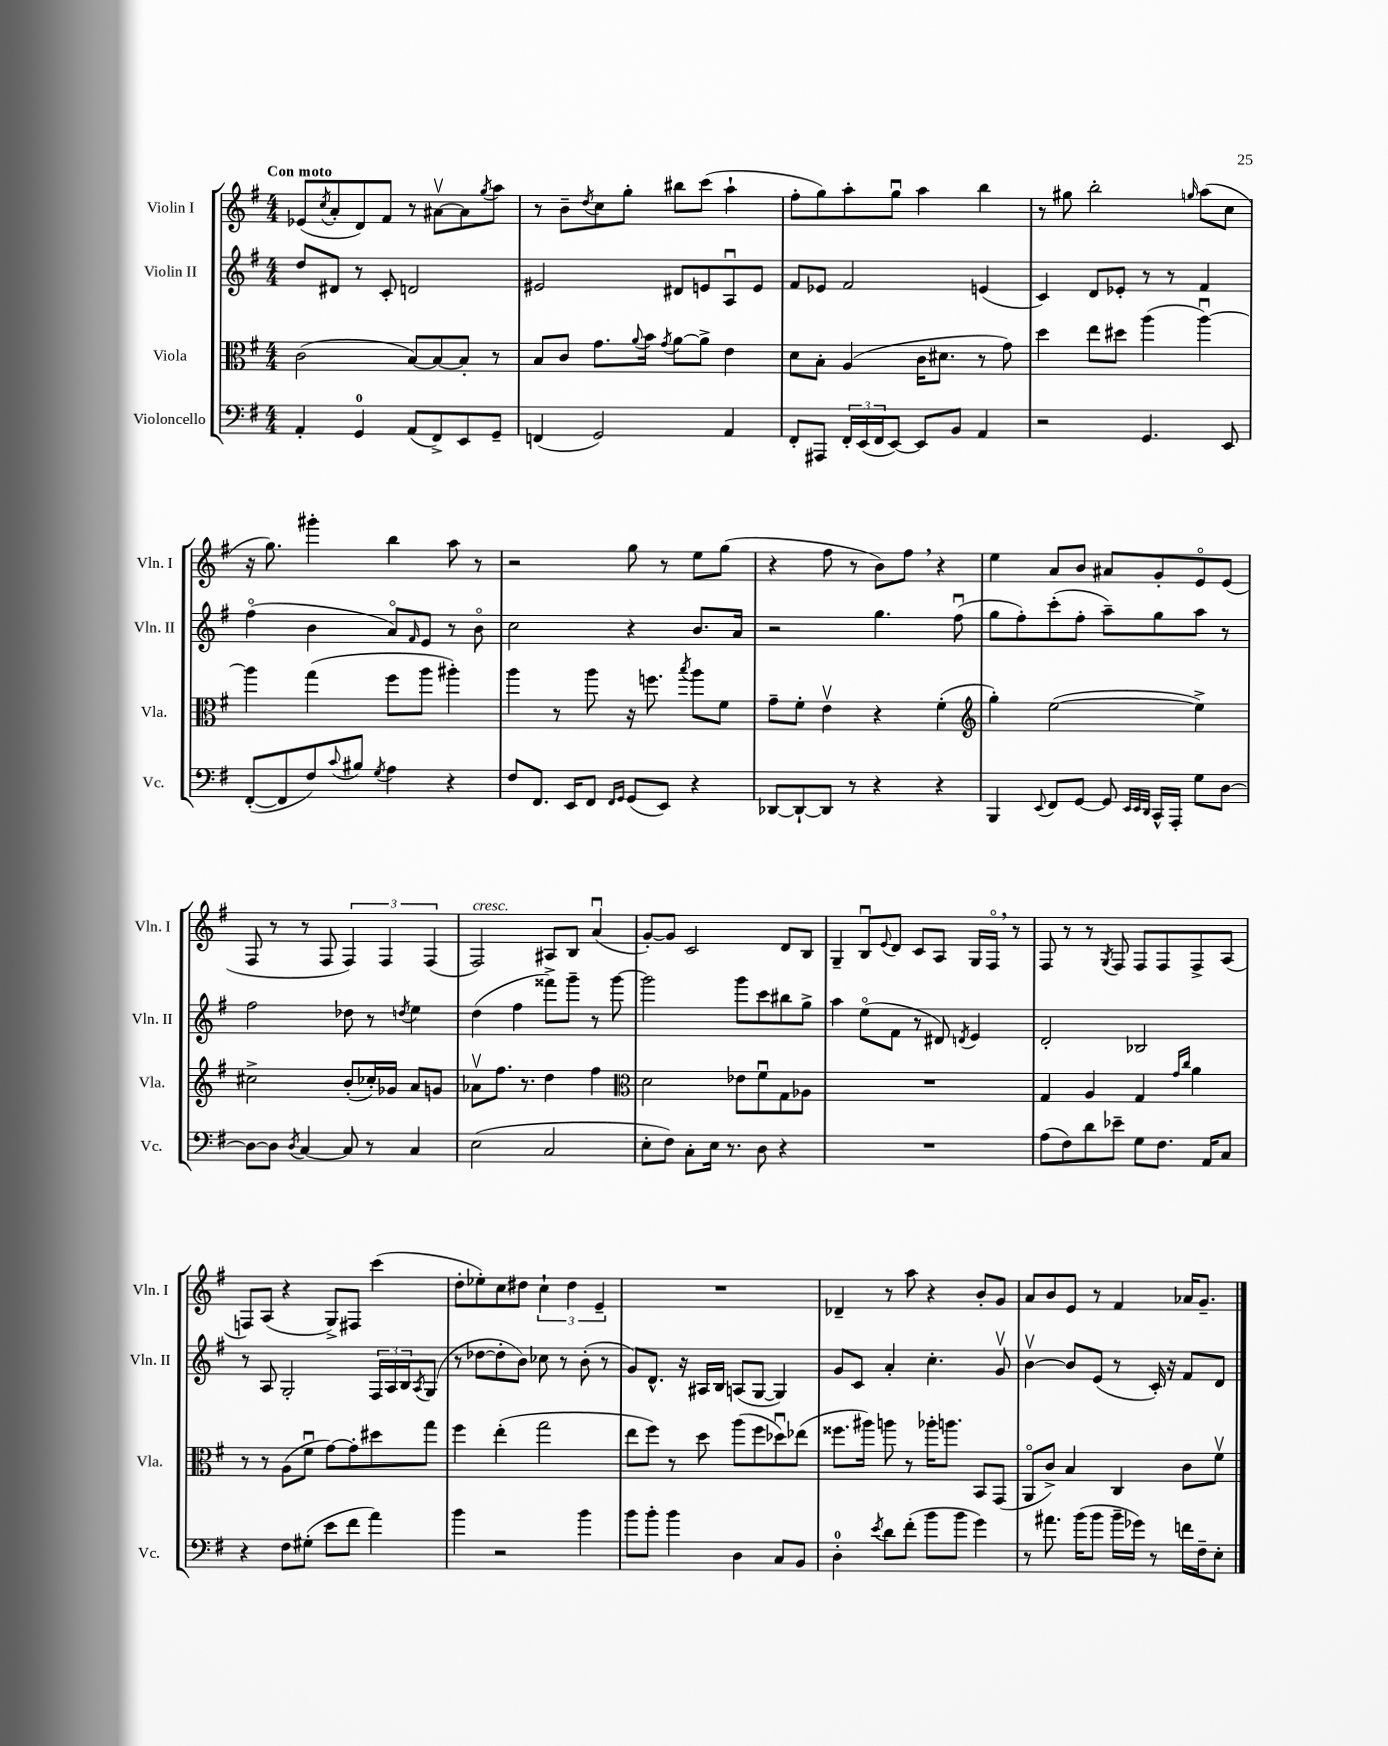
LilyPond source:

<<
\new StaffGroup <<
\new Staff = "s0" \with { instrumentName = "Violin I" shortInstrumentName = "Vln. I" } {
    \clef treble \key g \major \numericTimeSignature \time 4/4 \tempo "Con moto"
    ees'8( \acciaccatura { c''8 } a'8-. d'8) fis'8 r8 ais'8~\upbow ais'8 \acciaccatura { g''8 } a''8 |
    r8 b'8-- \acciaccatura { d''8 } c''8 g''8-. bis''8 c'''8( a''4-! |
    fis''8-. g''8) a''8-. g''8\downbow a''4 b''4 |
    r8 gis''8 b''2-. \grace { g''16 } a''8( c''8 |
    r16 g''8.) gis'''4-. b''4 a''8 r8 |
    r2 g''8 r8 e''8 g''8( |
    r4 fis''8 r8 b'8) fis''8 \breathe r4 |
    e''4 a'8 b'8 ais'8 g'8-. e'8\flageolet e'8( |
    fis8 r8 r8 fis8 \tuplet 3/2 { fis4) fis4 fis4( } |
    fis2^\markup { \italic "cresc." }) ais8 b8 a'4\downbow( |
    g'8~-.) g'8 c'2 d'8 b8 |
    g4-- b8\downbow \appoggiatura { e'8 } d'8 c'8 a8 g16 fis16\flageolet \breathe r8 |
    fis8 r8 r8 \acciaccatura { g8 } fis8 fis8 fis8 fis8-> a8( |
    f8) a8( r4 g8->) fis8 c'''4( |
    d''8-. ees''8-.) c''8 dis''8 \tuplet 3/2 { c''4-! dis''4 e'4-- } |
    R1 |
    des'4-- r8 a''8 r4 b'8-. g'8 |
    a'8 b'8 e'8 r8 fis'4 aes'16 g'8.-- \bar "|." |
}
\new Staff = "s1" \with { instrumentName = "Violin II" shortInstrumentName = "Vln. II" } {
    \clef treble \key g \major \numericTimeSignature \time 4/4
    d''8 dis'8 r8 c'8-. d'2 |
    eis'2 dis'8 e'8 a8\downbow e'8 |
    fis'8 ees'8 fis'2 e'4( |
    c'4) d'8 ees'8-. r8 r8 fis'4 |
    fis''4\flageolet( b'4 a'8\flageolet) \grace { fis'16 } e'8 r8 b'8\flageolet |
    c''2 r4 b'8. a'16 |
    r2 g''4. fis''8\downbow( |
    g''8 fis''8-.) c'''8-.( fis''8-. a''8--) g''8 a''8 r8 |
    fis''2 des''8 r8 \acciaccatura { d''8 } e''4 |
    d''4( fis''4 fisis'''8->) g'''8-- r8 g'''8~ |
    g'''2 g'''8 c'''8 bis''8 g''8-> |
    a''4 e''8\flageolet( fis'8 r8 dis'8) \acciaccatura { d'8 } e'4 |
    d'2-. bes2 |
    r8 a8 g2-. \tuplet 3/2 { fis16 a16 b16 } \acciaccatura { a8 } g8( |
    r8 des''8~ des''8-. b'8) ces''8 r8 b'8-.( r8 |
    g'8) d'8.-^ r16 ais16 b16 a8( g8~ g4) |
    g'8 c'8 a'4-. c''4.-. g'8\upbow |
    b'4~\upbow b'8 e'8( r8 c'16-.) r16 fis'8 d'8 \bar "|." |
}
\new Staff = "s2" \with { instrumentName = "Viola" shortInstrumentName = "Vla." } {
    \clef alto \key g \major \numericTimeSignature \time 4/4
    c'2( b8~) b8~ b8-. r8 |
    b8 c'8 g'8. \appoggiatura { a'8 } b'16 \acciaccatura { g'8 } a'8~ a'8-> e'4 |
    d'8 b8-. a4( c'16 dis'8. r8 g'8) |
    d''4 e''8 dis''8 a''4( a''4~\downbow) |
    a''4 g''4( fis''8 a''8 ais''4-.) |
    a''4 r8 a''8 r16 f''8. \acciaccatura { b''8 } a''8 fis'8 |
    g'8-- fis'8-. e'4\upbow r4 fis'4-.( |
    \clef treble g''4-.) e''2~( e''4->) |
    cis''2-> b'8-.( ces''16-.) ges'16 a'8 g'8 |
    aes'8\upbow fis''8. r8. d''4 fis''4 |
    \clef alto d'2 ees'8 fis'8\downbow g8 aes8 |
    R1 |
    g4 a4 g4 \grace { g'16 c''16 } a'4 |
    r8 r8 a8( fis'8\downbow g'8~) g'8-. dis''8 g''8 |
    fis''4 e''4-.( g''2 |
    e''8 fis''8) r8 d''8 a''8( fis''8 des''8\downbow) ees''8( |
    fisis''8. ais''16) a''8 r8 aes''16-. a''8. b,8 g,8( |
    a,8\flageolet c'8->) b4 c4 c'8 fis'8\upbow \bar "|." |
}
\new Staff = "s3" \with { instrumentName = "Violoncello" shortInstrumentName = "Vc." } {
    \clef bass \key g \major \numericTimeSignature \time 4/4
    a,4-. g,4-0 a,8( fis,8->) e,8 g,8-- |
    f,4( g,2) a,4 |
    fis,8-. ais,,8 \tuplet 3/2 { fis,16-. e,16( fis,16 } e,8~) e,8 b,8 a,4 |
    r2 g,4. e,8 |
    fis,8~-.( fis,8 fis8) \appoggiatura { c'8 } bis8 \acciaccatura { g8 } a4 r4 |
    fis8 fis,8. e,16 fis,8 \grace { fis,16 g,16 } g,8( e,8) r4 |
    des,8~ des,8~-! des,8 r8 r4 r4 |
    b,,4 \appoggiatura { e,8 } fis,8 g,8~ g,8 \grace { e,32 e,32 d,32 } c,16-^ a,,16-. g8 d8~ |
    d8~ d8 \acciaccatura { d8 } c4~ c8 r8 c4 |
    e2( c2 |
    e8-. fis8) c8-. e16 r8. d8 r4 |
    R1 |
    a8( fis8) d'8 ees'8-- g8 fis8. a,16 c8 |
    r4 fis8 gis8-.( e'8 fis'8 a'4) |
    b'4 r2 b'4 |
    b'8 b'8-. b'4 d4 c8 b,8 |
    d4-0-. \acciaccatura { e'8 } d'8 fis'8-.( b'8 b'8 g'4) |
    r8 ais'8. b'16( b'8 b'16-- ges'16) r8 f'16 fis16-- e8-. \bar "|." |
}
>>
>>
\layout { \context { \Score \remove "Bar_number_engraver" } }
